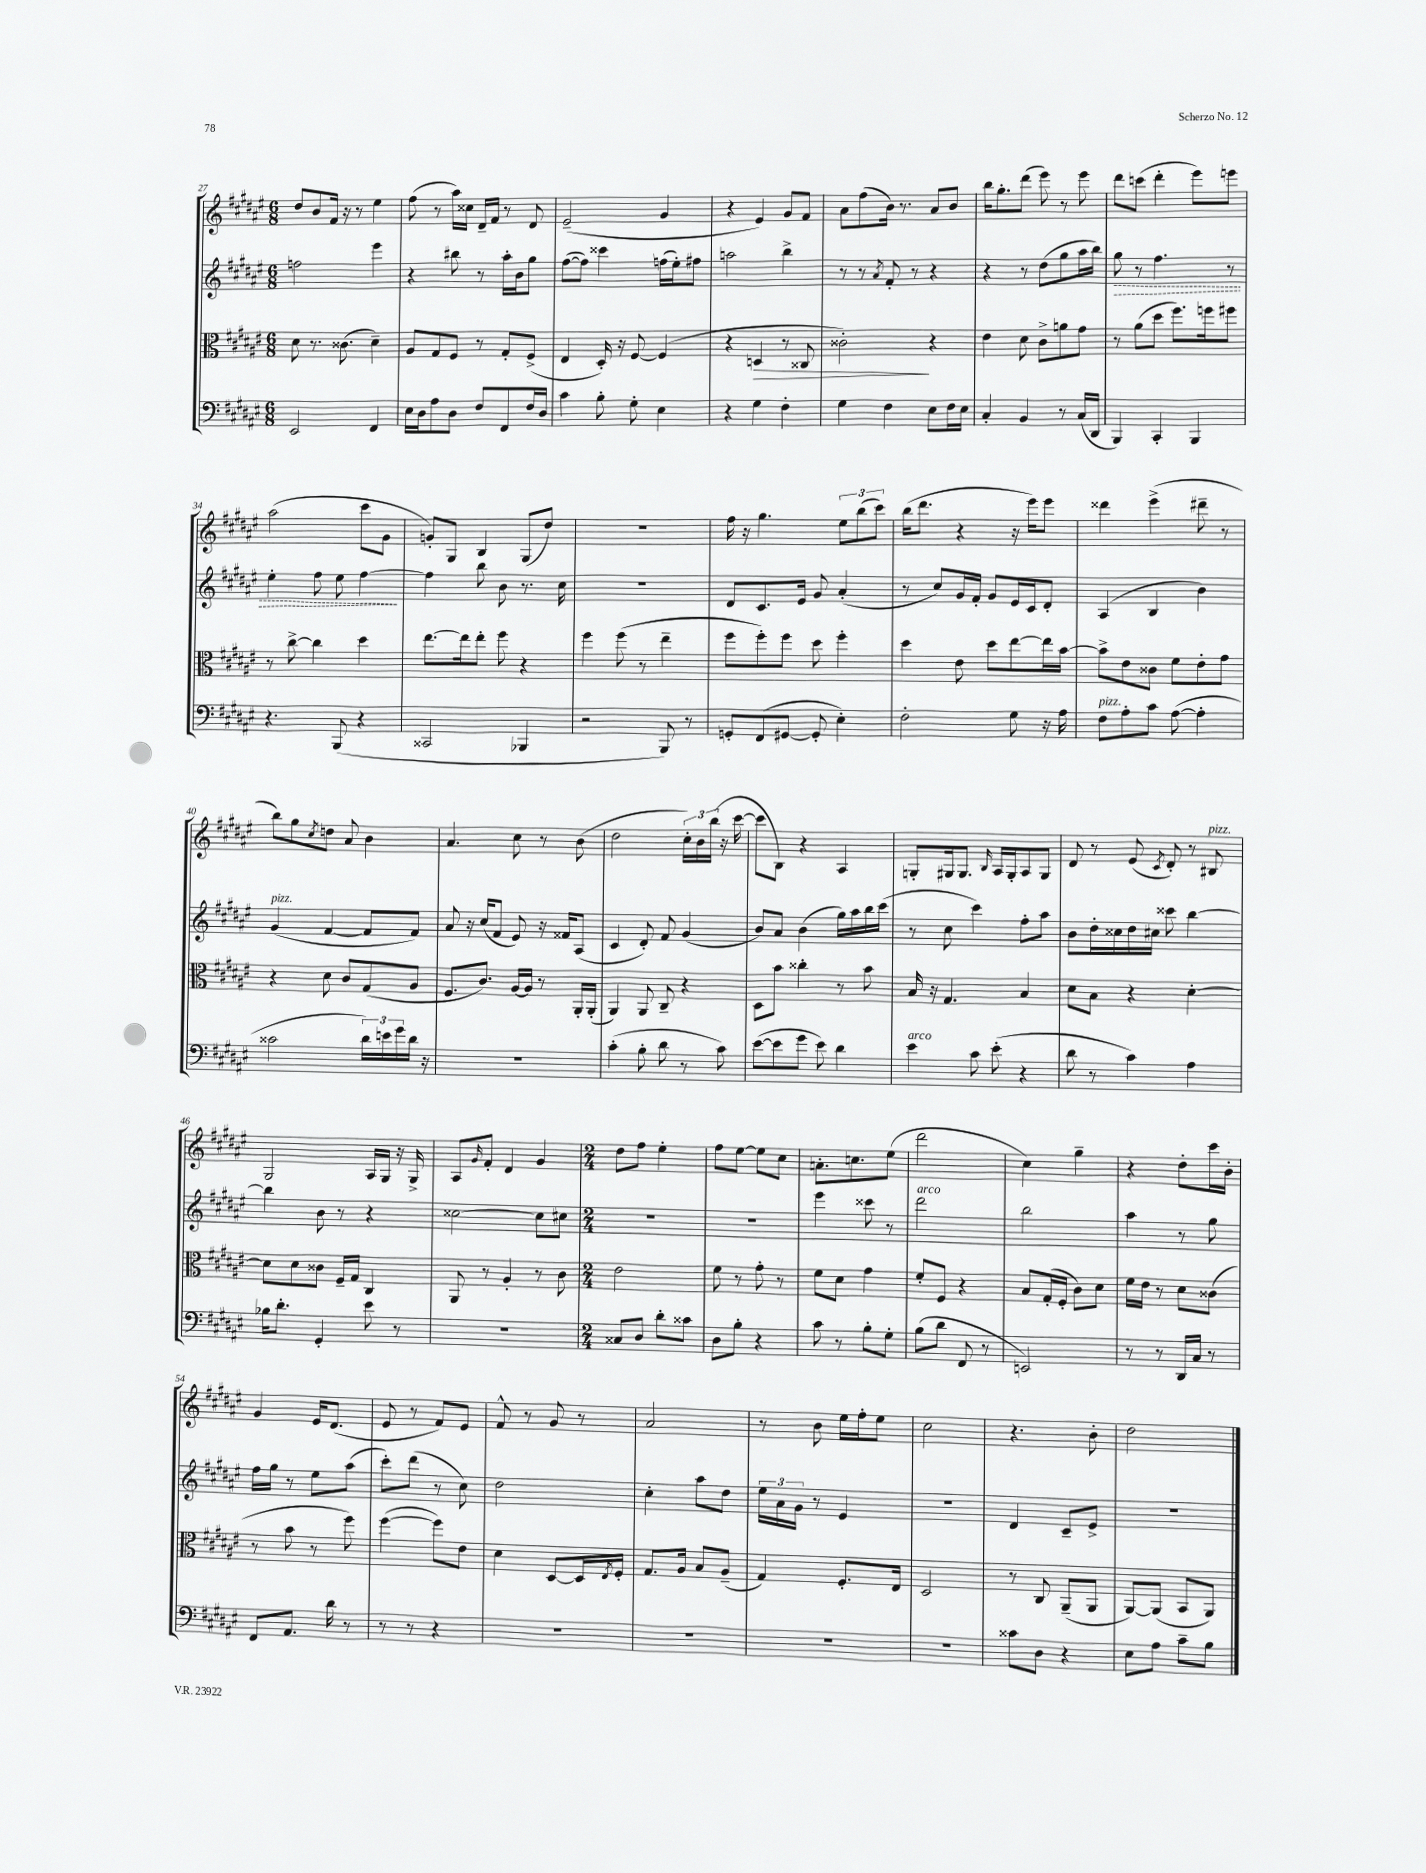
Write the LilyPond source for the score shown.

<<
\new StaffGroup <<
\new Staff = "s0" {
    \clef treble \key fis \major \numericTimeSignature \time 6/8
    dis''8 b'8 fis'16 r16 r8 eis''4 |
    fis''8( r8 ais''16) cisis''16 dis'16-- fis'16 r8 dis'8 |
    eis'2--( gis'4 |
    r4 eis'4) gis'8 fis'8 |
    ais'8 fis''8( b'16) r8. ais'8 b'8 |
    b''16 gis''8.-. dis'''8( eis'''8) r8 eis'''8 |
    dis'''8 c'''8( dis'''4-. eis'''8) e'''8 |
    ais''2( cis'''8 gis'8 |
    g'8-.) gis8 b4 gis8( dis''8) |
    r2. |
    fis''16 r16 gis''4. \tuplet 3/2 { eis''8 b''8( cis'''8) } |
    b''16( dis'''8. r4 r16 eis'''16) eis'''8 |
    disis'''4 eis'''4->( dis'''8-- r8 |
    b''8) gis''8 \acciaccatura { cis''8 } d''8 ais'8 b'4 |
    ais'4. cis''8 r8 b'8( |
    dis''2 \tuplet 3/2 { cis''16-.) b'16 b''16( } r16 cis'''16~ |
    cis'''8 b8) r4 ais4 |
    g8-. gis16 gis8. \grace { b16 } ais16 gis16-. ais8 gis8 |
    dis'8 r8 eis'8( \acciaccatura { cis'8 } dis'8-.) r8 bis8^\markup { \italic "pizz." } |
    gis2 ais16 gis16 r16 gis16-> |
    ais8 \grace { gis'16 } fis'8-. dis'4 gis'4 |
    \numericTimeSignature \time 2/4 dis''8 fis''8 eis''4-. |
    fis''8 eis''8~ eis''8 cis''8 |
    a'8.-. c''8. eis''8( |
    dis'''2 |
    cis''4) gis''4-- |
    r4 dis''8-. cis'''16 b'16-. |
    gis'4 eis'16 dis'8.( |
    eis'8 r8 fis'8) eis'8 |
    fis'8-^ r8 gis'8 r8 |
    ais'2 |
    r8 b'8 eis''16 fis''16-. eis''8 |
    cis''2 |
    r4. b'8-. |
    dis''2 \bar "|." |
}
\new Staff = "s1" {
    \clef treble \key fis \major \numericTimeSignature \time 6/8
    f''2 eis'''4 |
    r4 bis''8 r8 ais''16-. b'16 gis''8 |
    fis''8~( fis''8) cisis'''4 f''16( eis''16-.) fis''8 |
    a''2 b''4-> |
    r8 r8 \acciaccatura { ais'8 } fis'8-. r8 r4 |
    r4 r8 dis''8( gis''8 ais''16 b''16) |
    \once \override Hairpin.style = #'dashed-line gis''8\> r8 fis''4. r8 |
    eis''4-. fis''8 eis''8 fis''4~\! |
    fis''4 b''8 b'8 r8. cis''16 |
    R2. |
    dis'8 cis'8. eis'16 gis'8 ais'4-.( |
    r8 cis''8) gis'16 fis'16-. gis'8 eis'16 cis'16 dis'8-. |
    ais4( b4 b'4) |
    gis'4^\markup { \italic "pizz." }( fis'4~ fis'8 fis'8) |
    ais'8 r16 cis''16( fis'8 eis'8) r16 fisis'16 ais8( |
    cis'4 dis'8-.) fis'8 gis'4( |
    b'8) ais'8 b'4( gis''16) ais''16 b''16 cis'''16( |
    r8 cis''8 cis'''4) fis''8-. ais''8 |
    b'8 dis''16-. cisis''16 dis''16 cis''16 cisis'''8 b''4~ |
    b''4 b'8 r8 r4 |
    cisis''2~ cisis''8 cis''8 |
    \numericTimeSignature \time 2/4 R2 |
    R2 |
    eis'''4 cisis'''8 r8 |
    dis'''2^\markup { \italic "arco" } |
    b''2 |
    ais''4 r8 gis''8 |
    fis''16 gis''16 r8 eis''8 ais''8( |
    cis'''8-.) dis'''8( r8 cis''8) |
    dis''2 |
    cis''4-. ais''8 dis''8 |
    \tuplet 3/2 { eis''16 ais'16 gis'16 } r8 eis'4 |
    r2 |
    dis'4 cis'8-- eis'8-> |
    R2 \bar "|." |
}
\new Staff = "s2" {
    \clef alto \key fis \major \numericTimeSignature \time 6/8
    dis'8 r8. cisis'8.( dis'4--) |
    ais8 gis8 fis8 r8 gis8-. fis8->( |
    eis4 dis16-.) r16 fis8~ fis4( |
    r4 d4\> r8 cisis8 |
    cisis'2-.\!) r4 |
    eis'4 dis'8 cis'8-> a'8 gis'8 |
    r8 ais'8( dis''8 fis''8.) f''16 fis''8 |
    r8 cis''8~-> cis''4 dis''4 |
    eis''8.~ eis''16 eis''8-. fis''8 r4 |
    fis''4 fis''8( r8 eis''4-- |
    fis''8 fis''8-.) fis''8 dis''8 fis''4-. |
    dis''4 eis'8 dis''8 eis''8~ eis''16 b'16~ |
    b'8-> eis'8 cisis'8 fis'8 eis'8-. gis'8 |
    r4 dis'8 cis'8 gis8( ais8 |
    fis8. cis'8.) ais16~ ais16 r8 ais,16-. ais,16-.( |
    ais,4) ais,8 cis8-- r4 |
    dis8 b'8 cisis''4-. r8 b'8 |
    b16 r16 gis4. b4 |
    dis'8 b8 r4 dis'4~-. |
    dis'8 dis'8 cisis'8 fis16-- gis16 cis4 |
    ais,8 r8 ais4-. r8 cis'8 |
    \numericTimeSignature \time 2/4 eis'2 |
    fis'8 r8 gis'8-. r8 |
    fis'8 dis'8 gis'4 |
    fis'8-. fis8 r4 |
    b8 gis16-.( fis16-. cis'8) dis'8 |
    fis'16 eis'16 r8 dis'8 cisis'8( |
    r8 b'8 r8 fis''8) |
    fis''4~( fis''8) eis'8 |
    dis'4 dis8~ dis16 \acciaccatura { eis8 } fis16-. |
    gis8. ais16 b8 ais8--( |
    gis4) fis8.-. eis16 |
    dis2 |
    r8 cis8 ais,8--( ais,8 |
    ais,8~) ais,8( b,8 ais,8) \bar "|." |
}
\new Staff = "s3" {
    \clef bass \key fis \major \numericTimeSignature \time 6/8
    eis,2 fis,4 |
    eis16 dis16 ais8 dis8 fis8 fis,8 fis16 dis16 |
    cis'4 b8-. gis8-. eis4 |
    r4 gis4 fis4-. |
    gis4 fis4 eis8 fis16 eis16 |
    cis4-. b,4 r8 cis16( dis,16 |
    b,,4) cis,4-. b,,4 |
    r4. b,,8( r4 |
    cisis,2 bes,,4 |
    r2 b,,8) r8 |
    g,8-. fis,8( gis,8~ gis,8-. eis4-.) |
    fis2-. gis8 r16 ais16 |
    fis8^\markup { \italic "pizz." } ais8-. cis'8 ais8~( ais4-. |
    cisis'2 \tuplet 3/2 { dis'16) e'16 gis'16 } dis'16 r16 |
    R2. |
    cis'4-.( b8-. dis'8 r8 cis'8) |
    eis'8~( eis'8 gis'8 eis'8) dis'4 |
    eis'4^\markup { \italic "arco" } cis'8 eis'8-.( r4 |
    dis'8 r8 cis'4) ais4 |
    bes16 dis'8.-. gis,4-. eis'8 r8 |
    R2. |
    \numericTimeSignature \time 2/4 cisis8 dis8 dis'8-. cisis'8 |
    dis8 b8-. r4 |
    cis'8 r8 b8-. gis8-. |
    b8( dis'8 fis,8 r8 |
    e,2) |
    r8 r8 dis,16 cis16 r8 |
    fis,8 ais,8. dis'16 r8 |
    r8 r8 r4 |
    R2 |
    R2 |
    R2 |
    R2 |
    cisis'8 dis8 r4 |
    eis8 ais8 cis'8-- b8 \bar "|." |
}
>>
>>
\layout { \context { \Score currentBarNumber = #27 } }
